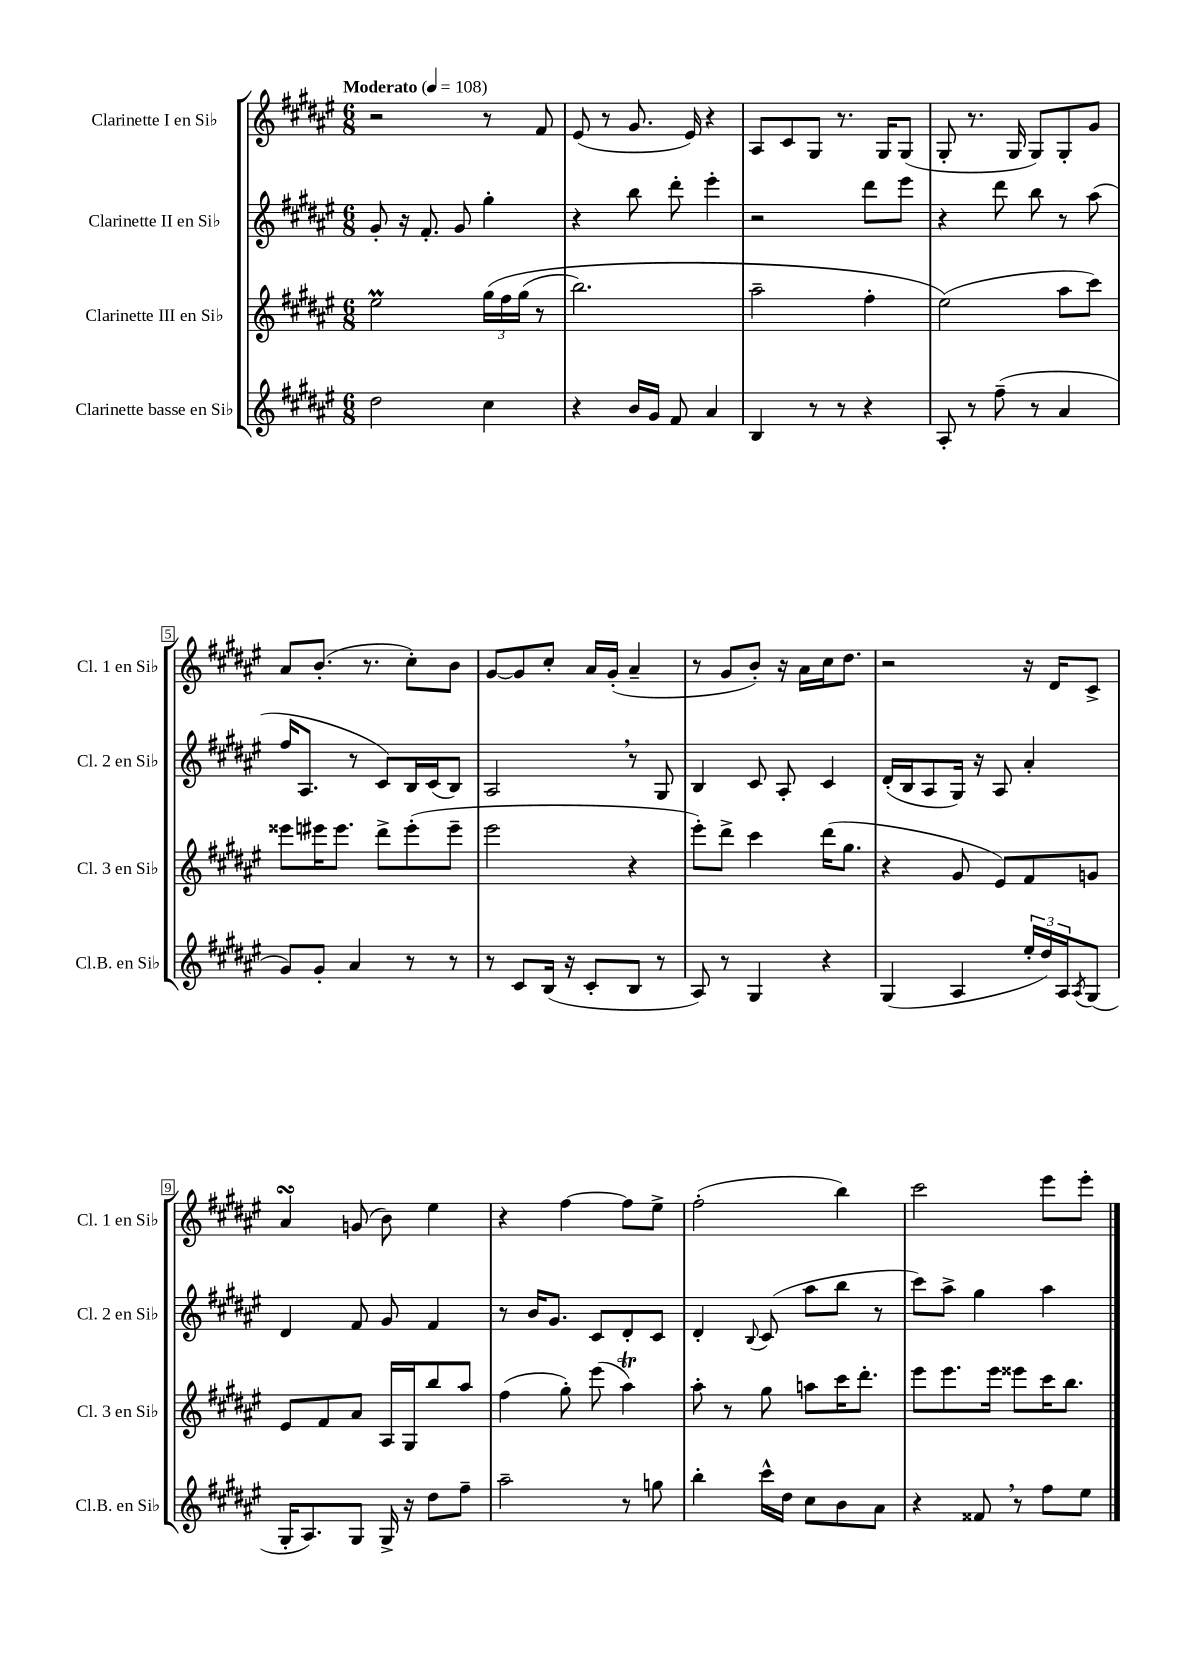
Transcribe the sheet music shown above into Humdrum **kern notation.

**kern	**kern	**kern	**kern
*part4	*part3	*part2	*part1
*staff4	*staff3	*staff2	*staff1
*I"Clarinette basse en Si♭	*I"Clarinette III en Si♭	*I"Clarinette II en Si♭	*I"Clarinette I en Si♭
*I'Cl.B. en Si♭	*I'Cl. 3 en Si♭	*I'Cl. 2 en Si♭	*I'Cl. 1 en Si♭
*clefG2	*clefG2	*clefG2	*clefG2
*k[f#c#g#d#a#e#]	*k[f#c#g#d#a#e#]	*k[f#c#g#d#a#e#]	*k[f#c#g#d#a#e#]
*M6/8	*M6/8	*M6/8	*M6/8
*MM108	*MM108	*MM108	*MM108
=1	=1	=1	=1
!	!	!	!LO:TX:a:B:t=Moderato
2dd#\	2ee#m\	8g#'/	2r
.	.	16r	.
.	.	8.f#'/	.
.	.	8g#/	.
4cc#\	(24gg#\LL	4gg#'\	8r
.	24ff#\	.	.
.	(24gg#\JJ	.	.
.	8r	.	8f#/
=2	=2	=2	=2
4r	2.bb\)	4r	(8e#/
.	.	.	8r
16b/LL	.	8bb\	8.g#/
16g#/JJ	.	.	.
8f#/	.	8ddd#'\	.
.	.	.	16e#/)
4a#/	.	4eee#'\	4r
=3	=3	=3	=3
4B/	2aa#~\	2r	8A#/L
.	.	.	8c#/
8r	.	.	8G#/J
8r	.	.	8.r
4r	4ff#'\	8ddd#\L	.
.	.	.	16G#/KL
.	.	8eee#\J	(8G#/J
=4	=4	=4	=4
8A#'/	(2ee#\)	4r	8G#'/
8r	.	.	8.r
(8ff#~\	.	8ddd#\	.
.	.	.	16G#/
8r	.	8bb\	8G#/L)
4a#/	8aa#\L	8r	8G#'/
.	8ccc#\J)	(8aa#\	8g#/J
!!LO:LB:g=z
=5	=5	=5	=5
8g#/L)	8eee##X\L	16ff#/KL	8a#/L
.	.	8.A#/J	.
8g#'/J	16eee#X\K	.	(8.b'/J
.	8.eee#\J	.	.
4a#/	.	8r	.
.	.	.	8.r
.	8ddd#^\L	8c#/L)	.
8r	(8eee#'\	16B/L	8cc#'\L)
.	.	(16c#/J	.
8r	8eee#~\J	8B/J)	8b\J
=6	=6	=6	=6
8r	2eee#\	2A#,/	[8g#/L
8c#/L	.	.	8g#/]
(16B/Jk	.	.	8cc#'/J
16r	.	.	.
8c#'/L	.	.	16a#/LL
.	.	.	(16g#'/JJ
8B/J	4r	8r	4a#~/
8r	.	8G#/	.
=7	=7	=7	=7
8A#/)	8eee#'\L)	4B/	8r
8r	8ddd#^\J	.	8g#/L
4G#/	4ccc#\	8c#/	8b'/J)
.	.	8A#'/	16r
.	.	.	16a#\LL
4r	(16ddd#\KL	4c#/	16cc#\J
.	8.gg#\J	.	8.dd#\J
=8	=8	=8	=8
(4G#/	4r	(16d#'/LL	2r
.	.	16B/J	.
.	.	8A#/	.
4A#/	8g#/	16G#/Jk)	.
.	.	16r	.
.	8e#/L)	8A#/	.
24ee#'/LL	8f#/	4a#'/	16r
24dd#/)	.	.	.
.	.	.	16d#/KL
24A#/J	.	.	.
8qA#/	.	.	.
(8G#/J	8gn/J	.	8c#^/J
!!LO:LB:g=z
=9	=9	=9	=9
16G#'/KL	8e#/L	4d#/	4a#sSsS/
8.A#/)	.	.	.
.	8f#/	.	.
8G#/J	8a#/J	8f#/	(8gn/
16G#^/	16A#/LL	8g#/	8b\)
16r	16G#/J	.	.
8dd#\L	8bb/	4f#/	4ee#\
8ff#~\J	8aa#/J	.	.
=10	=10	=10	=10
2aa#~\	(4ff#\	8r	4r
.	.	16b/KL	.
.	.	8.g#/J	.
.	8gg#'\)	.	[4ff#\
.	(8eee#\	8c#/L	.
8r	4aa#t\)	8d#'/	8ff#\L]
8ggn\	.	8c#/J	8ee#^\J
=11	=11	=11	=11
4bb'\	8aa#'\	4d#'/	(2ff#'\
.	8r	.	.
.	.	8qqB/	.
16ccc#^^\LL	8gg#\	(8c#/	.
16dd#\JJ	.	.	.
8cc#\L	8aan\L	8aa#\L	.
8b\	16ccc#\K	8bb\J	4bb\)
.	8.ddd#'\J	.	.
8a#\J	.	8r	.
=12	=12	=12	=12
4r	8eee#\L	8ccc#\L)	2ccc#\
.	8.eee#\	8aa#^\J	.
8f##X,/	.	4gg#\	.
.	16eee#\Jk	.	.
8r	8eee##X\L	.	.
8ff#\L	16ccc#\K	4aa#\	8eee#\L
.	8.bb\J	.	.
8ee#\J	.	.	8eee#'\J
==	==	==	==
*-	*-	*-	*-
